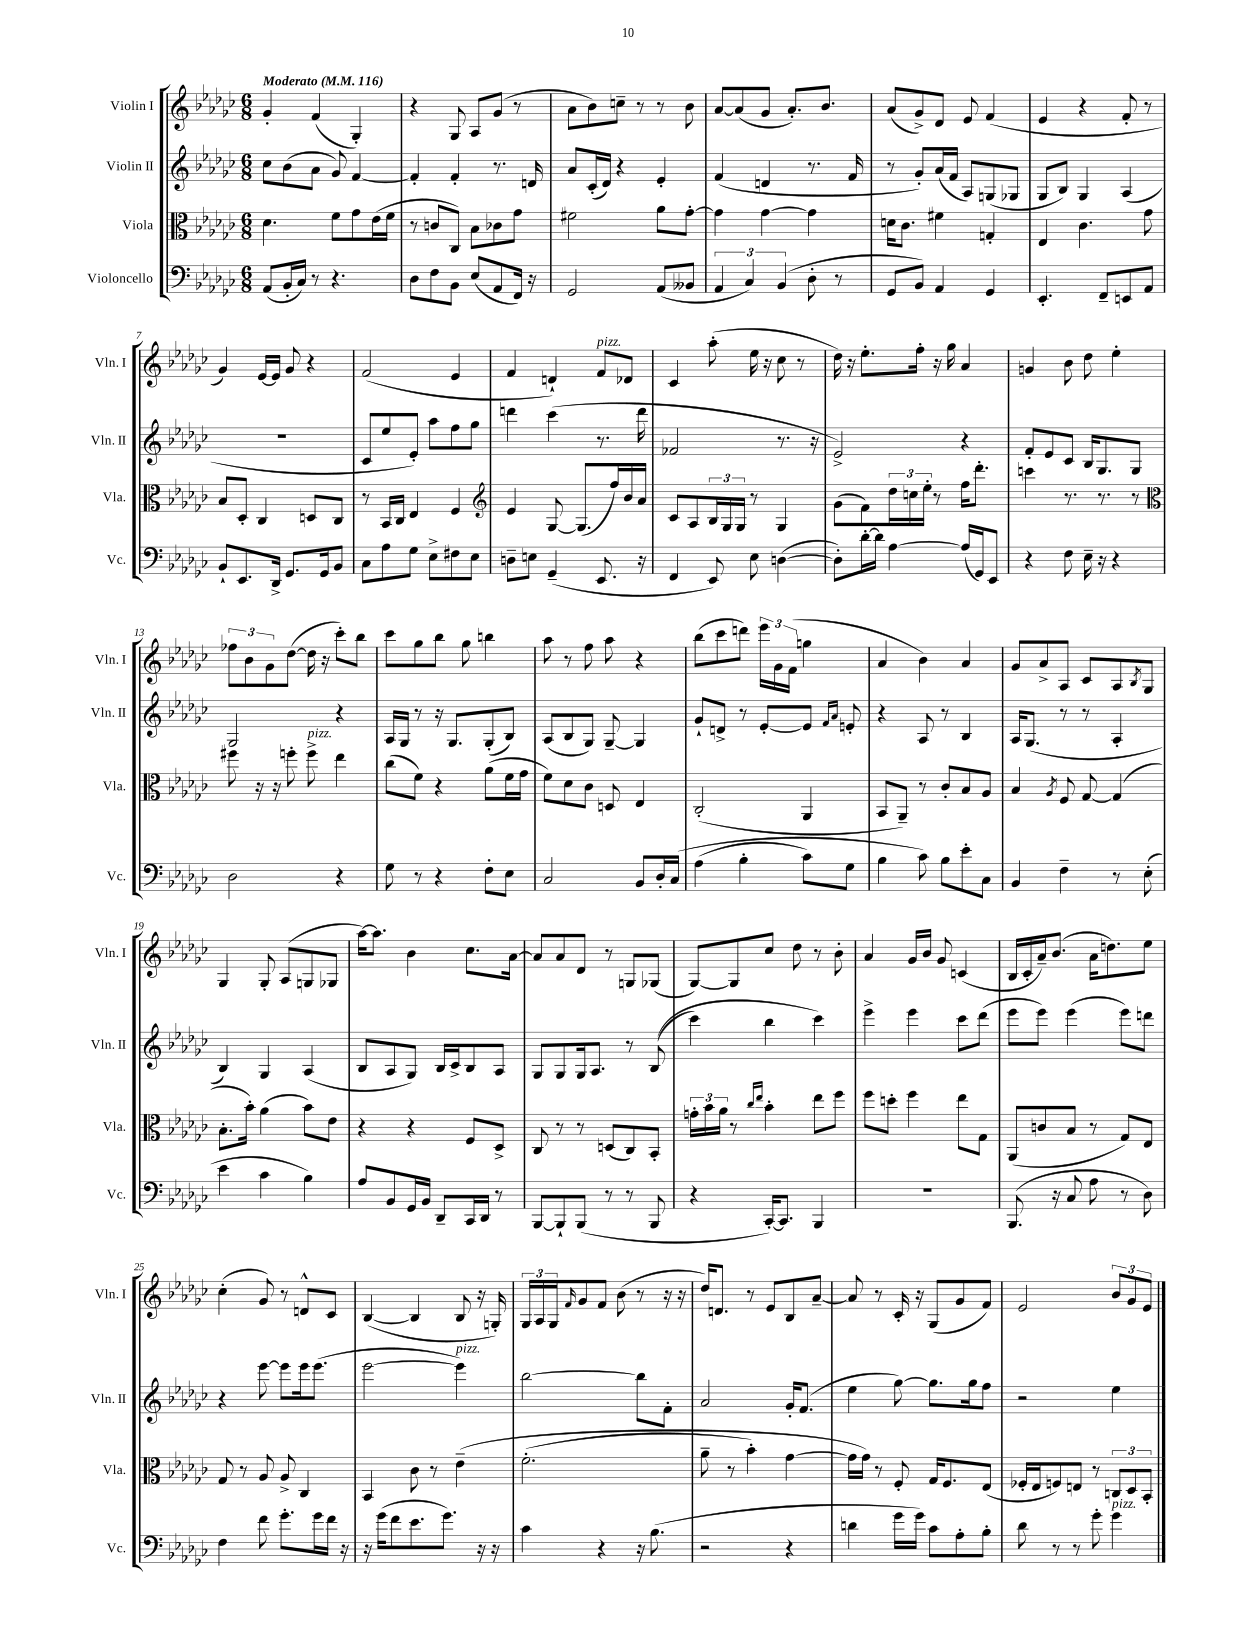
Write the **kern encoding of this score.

**kern	**kern	**kern	**kern
*part4	*part3	*part2	*part1
*staff4	*staff3	*staff2	*staff1
*I"Violoncello	*I"Viola	*I"Violin II	*I"Violin I
*I'Vc.	*I'Vla.	*I'Vln. II	*I'Vln. I
*clefF4	*clefC3	*clefG2	*clefG2
*k[b-e-a-d-g-c-]	*k[b-e-a-d-g-c-]	*k[b-e-a-d-g-c-]	*k[b-e-a-d-g-c-]
*M6/8	*M6/8	*M6/8	*M6/8
*MM116	*MM116	*MM116	*MM116
=1	=1	=1	=1
!	!	!	!LO:TX:a:B:t=Moderato
(8AA-/L	4.d-\	8cc-\L	4g-'/
16BB-'/L	.	(8b-\	.
16C-/JJ)	.	.	.
8r	.	8a-\J	(4f/
4.r	8f\L	8g-/)	.
.	8g-\	[4f/	4G-'/)
.	(16e-\L	.	.
.	16f\JJ	.	.
=2	=2	=2	=2
8D-\L	8r	4f'/]	4r
8F\	8cn/L	.	.
8BB-\J	8C-/J)	4f'/	8G-/
(8E-/L	8B-\L	.	8A-/L
8AA-/	8c-X\	8.r	(8g-/J
16FF/Jk)	8g-\J	.	8r
16r	.	16dn/	.
=3	=3	=3	=3
2GG-/	2f#X\	8a-/L	8a-\L
.	.	(16c-'/L	8b-\)
.	.	16d-/JJ)	.
.	.	4r	8ccn~\J
.	.	.	8r
(8AA-/L	8a-\L	4e-'/	8r
8BB--X/J	[8g-'\J	.	8b-\
=4	=4	=4	=4
6AA-/	4g-\]	(4f/	[8a-/L
.	.	.	(8a-/]
6C-/)	.	.	.
.	[4g-\	4dn/	8g-/J
(6BB-/	.	.	.
.	.	.	8.a-'/L)
8D-'\	4g-\]	8.r	.
.	.	.	8.b-/J
8r	.	.	.
.	.	16f/	.
=5	=5	=5	=5
8GG-/L	16dn\KL	8r	(8a-/L
.	8.c-\J	.	.
8BB-/J)	.	8g-'/L)	8g-^/)
4AA-/	4f#X\	(16a-/L	8d-/J
.	.	16f/JJ	.
.	.	8A-/L)	8e-/
4GG-/	4Gn'/	(8Gn/	(4f/
.	.	8G-X/J	.
=6	=6	=6	=6
4.EE-'/	4E-/	8G-/L	4e-/
.	.	8B-/J)	.
.	4.c-\	4G-/	4r
8FF~/L	.	.	.
8EEn/	.	(4A-/	8f'/
8AA-/J	8g-\	.	8r
!!LO:LB:g=z
=7	=7	=7	=7
8BB-`/L	8B-/L	2.r	4g-/)
8.EE-/	8D-'/J	.	.
.	4C-/	.	[16e-/LL
16DD-^/Jk	.	.	16e-/JJ]
8.GG-/L	.	.	8g-/
.	8Dn/L	.	4r
16GG-/k	.	.	.
8BB-/J	8C-/J	.	.
=8	=8	=8	=8
8C-\L	8r	8c-/L	(2f/
8A-\	16BB-/LL	8ee-/	.
.	16C-/JJ	.	.
8G-\J	4E-/	8e-'/J)	.
8E-^\L	.	8aa-\L	.
8F#X\	4F/	8ff\	4e-/
8E-\J	.	8gg-\J	.
=9	=9	=9	=9
*	*clefG2	*	*
8Dn~\L	4e-/	4dddn\	4f/
8En\J	.	.	.
(4GG-~/	[8G-/	(4ccc-\	4dn`/)
.	(8.G-/L]	.	.
!	!	!	!LO:TX:a:i:t=pizz.
8.EE-/	.	8.r	8f/L
.	16ff/L)	.	.
.	16b-/	.	8d-X/J
16r	16a-/JJ	16ddd\	.
=10	=10	=10	=10
4FF/	8c-/L	2f-X/	4c-/
.	8A-/	.	.
8EE-/)	24B-/L	.	(8aa-'\
.	24G-/	.	.
.	24G-/JJ	.	.
8E-\	8r	.	16ee-\
.	.	.	16r
([4Dn\	4G-/	8.r	8cc-\
.	.	.	8r
.	.	16r	.
=11	=11	=11	=11
8D'\L])	(8g-\L	2e-^/)	16dd-\)
.	.	.	16r
[16d-'\L	8f\)	.	8.ee-'\L
16d-\JJ]	.	.	.
[4A-\	24dd-\L	.	.
.	24ccn\	.	.
.	.	.	16ff'\Jk
.	24ee-'\JJ	.	.
.	8r	.	16r
.	.	.	16gg-\
(16A-/LL]	16ff\KL	4r	4a-/
16GG-/J)	8.ddd-'\J	.	.
8EE-/J	.	.	.
=12	=12	=12	=12
4r	4cccn\	8f'/L	4gn/
.	.	8e-/	.
8F\	8.r	8c-/J	8b-\
16E-~\	.	16B-/KL	8dd-\
16r	8.r	8.G-/	.
4r	.	.	4ee-'\
.	8r	8G-/J	.
!!LO:LB:g=z
=13	=13	=13	=13
*	*clefC3	*	*
2D-\	8ff#X\	2G-/	12ff-X\L
.	.	.	12b-\
.	16r	.	.
.	.	.	12g-\
.	16r	.	.
.	8ffn'\	.	([8dd-\J
!	!LO:TX:a:i:t=pizz.	!	!
.	8ff^\	.	16dd-\]
.	.	.	16r
4r	4ee-\	4r	8ccc-'\L)
.	.	.	8bb-\J
=14	=14	=14	=14
8G-\	(8cc-\L	16A-/LL	8ccc-\L
.	.	16G-/JJ	.
8r	8f\J)	8r	8gg-\
4r	4r	16r	8bb-\J
.	.	8.G-/L	.
.	.	.	8gg-\
8F'\L	(8a-\L	(8G-'/	4bbn\
8E-\J	16f\L	8B-/J)	.
.	16g-\JJ	.	.
=15	=15	=15	=15
2C-/	8f\L)	(8A-/L	8aa-\
.	8d-\	8B-/	8r
.	8c-\J	8G-/J)	8ff\
.	8Dn/	[8G-~/	8aa-\
8BB-/L	4E-/	4G-/]	4r
16D-'/L	.	.	.
(16C-/JJ	.	.	.
=16	=16	=16	=16
(4A-\	(2C-'/	8g-`/L	(8bb-\L
.	.	8dn^/J	8ccc-\
4B-'\	.	8r	8dddn\J)
.	.	[8e-'/L	24eee-\LL
.	.	.	24g-\
.	.	.	(24f\JJ
8c-\L)	4AA-/	8e-/J]	4ggn\
.	.	16qqf/LL	.
.	.	16qqa-/JJ	.
8G-\J	.	8en'/	.
=17	=17	=17	=17
4B-\	8BB-/L	4r	4a-/
.	8AA-~/J)	.	.
8c-\)	8r	8A-/	4b-\)
8B-\L	8c-'/L	8r	.
8e-'\	8B-/	4B-/	4a-/
8C-\J	8A-/J	.	.
=18	=18	=18	=18
4BB-/	4B-/	16A-/KL	8g-/L
.	.	(8.G-/J	.
.	.	.	8a-^/
.	8qA-/	.	.
4F~\	8F/	8r	8A-/J
.	[8G-/	8r	8c-/L
8r	(4G-/]	4A-'/	8A-/
.	.	.	8qB-/
(8E-'\	.	.	8G-/J
!!LO:LB:g=z
=19	=19	=19	=19
4e-\	8.B-'\L	4B-/)	4G-/
.	16b-'\Jk)	.	.
4c-\	(4a-\	4G-/	8G-'/
.	.	.	(8A-/L
4B-\)	8b-\L)	(4A-/	8Gn/
.	8e-\J	.	8G-X/J
=20	=20	=20	=20
8A-/L	4r	8B-/L	[16aa-\KL)
.	.	.	8.aa-\J]
8BB-/	.	8A-/	.
16GG-/L	4r	8G-/J)	4b-\
16BB-/JJ	.	.	.
8DD-~/L	.	16B-/LL	.
.	.	16c-^/J	.
16CC-/L	8F/L	8B-/	8.cc-\L
16DD-/JJ	.	.	.
8r	8D-^/J	8A-/J	.
.	.	.	[16a-\Jk
=21	=21	=21	=21
[8BBB-/L	8C-/	8G-/L	8a-/L]
8BBB-`/]	8r	8G-/	8a-/
(8BBB-/J	8r	16G-/k	8d-/J
.	.	8.A-/J	.
8r	(8Dn/L	.	8r
8r	8C-/)	8r	8Gn/L
8BBB-/	8BB-'/J	((8B-/	(8G-X/J
=22	=22	=22	=22
4r	24gn'\LL	4ccc-\)	[8G-/L)
.	24b-\	.	.
.	24a-\JJ	.	.
.	8r	.	8G-/]
.	16qqcc-/LL	.	.
.	16qqee-/JJ	.	.
[16CC-'/KL)	4b-'\	4bb-\	8cc-/J
8.CC-/J]	.	.	.
.	.	.	8dd-\
4BBB-/	8ee-\L	4ccc-\)	8r
.	8ff\J	.	8b-'\
=23	=23	=23	=23
2.r	8ff\L	4eee-^\	4a-/
.	8ddn'\J	.	.
.	4ff\	4eee-\	16g-/LL
.	.	.	16b-/JJ
.	.	.	8g-/
.	8ee-\L	8ccc-\L	(4cn/
.	8G-\J	(8ddd-\J	.
=24	=24	=24	=24
(8.BBB-/	(8AA-/L	8eee-\L	16B-/LL
.	.	.	16c-'/
.	8cn/	8eee-\J)	16a-~/J)
16r	.	.	(8.b-/J
8C-/	8B-/J	(4eee-\	.
8A-\	8r	.	16a-\KL
.	.	.	8.ddn\)
8r	8G-/L)	8eee-\L)	.
8D-\)	8E-/J	8dddn\J	8ee-\J
!!LO:LB:g=z
=25	=25	=25	=25
4F\	8G-/	4r	(4cc-'\
.	8r	.	.
8f\	8A-/	[8eee-\	8g-/)
8.g-'\L	8A-^/	8eee-\L]	8r
.	4C-/	16eee-\k	8dn^^/L
16g-\L	.	(8.eee-\J	.
16f\JJ	.	.	8c-/J
16r	.	.	.
=26	=26	=26	=26
16r	4BB-/	[2eee-\	([4B-/
(16g-\KL	.	.	.
8f\	.	.	.
8.e-\	8c-\	.	4B-/]
.	8r	.	.
8.g-\J)	.	.	.
!	!	!LO:TX:a:i:t=pizz.	!
.	(4e-~\	4eee-\])	8B-/
16r	.	.	16r
16r	.	.	16Gn'/)
=27	=27	=27	=27
4c-\	(2.f'\	[2bb-\	24G-/LL
.	.	.	24A-/
.	.	.	24G-/J
.	.	.	16qqf/
.	.	.	8g-/
4r	.	.	8f/J
.	.	.	(8b-\
16r	.	8bb-\L]	8r
(8.B-\	.	.	.
.	.	8f'\J	16r
.	.	.	16r
=28	=28	=28	=28
2r	8a-~\	2a-/	16dd-/KL)
.	.	.	8.dn/J
.	8r	.	.
.	4b-'\)	.	8r
.	.	.	8e-/L
4r	[4g-\	16g-'/KL	8B-/
.	.	(8.f/J	.
.	.	.	[8a-~/J
=29	=29	=29	=29
4dn\	16g-\LL]	4ee-\	8a-/]
.	16g-\JJ)	.	.
.	8r	.	8r
16g-\LL	8F'/	[8gg-\)	16c-'/
16g-\JJ)	.	.	16r
8c-\L	16G-/KL	8.gg-\L]	(8G-/L
.	8.F/	.	.
8A-'\	.	.	8g-/
.	.	16gg-\k	.
8B-'\J	(8E-/J	8ff\J	8f/J)
=30	=30	=30	=30
8d-\	16F-X'/LL	2r	2e-/
.	16E-/J	.	.
8r	8Fn/)	.	.
8r	8En/J	.	.
8g-'\	8r	.	.
!LO:TX:a:i:t=pizz.	!	!	!
4g-\	12Cn/L	4ee-\	12b-/L
.	12D-/	.	12g-/
.	12BB-'/J	.	12e-/J
==	==	==	==
*-	*-	*-	*-
